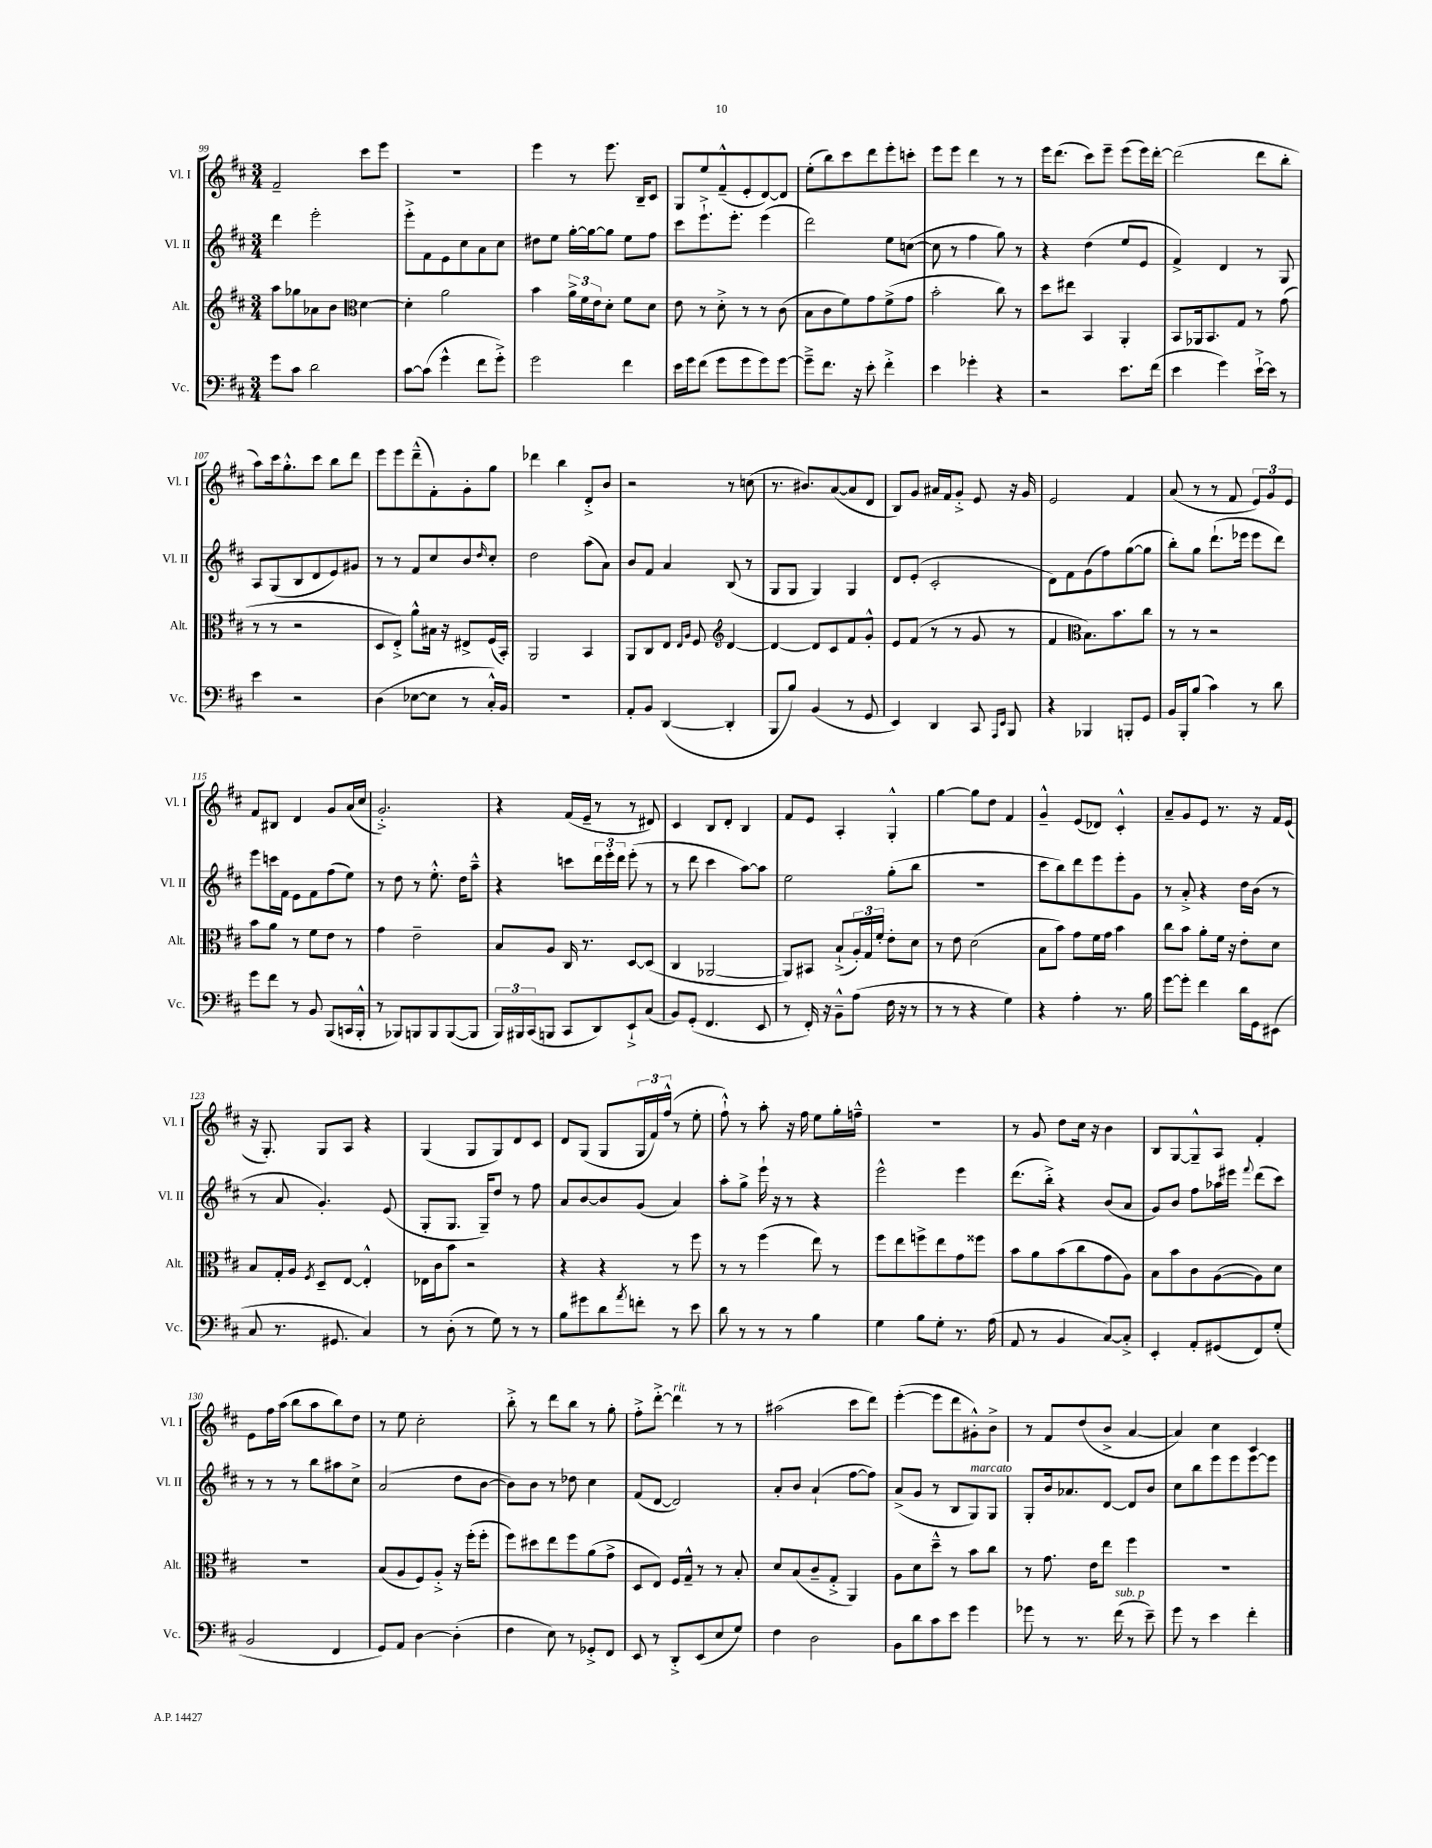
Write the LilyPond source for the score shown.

<<
\new StaffGroup <<
\new Staff = "s0" \with { instrumentName = "Vl. I" shortInstrumentName = "Vl. I" } {
    \clef treble \key d \major \numericTimeSignature \time 3/4
    fis'2-- cis'''8 e'''8 |
    R2. |
    e'''4 r8 e'''8. b16-- cis'8 |
    g8 e''8 fis'8---^( e'8-. d'8~) d'8 |
    e''8-.( b''8) cis'''8 d'''8 e'''8-. c'''8-. |
    e'''8 e'''8 d'''4 r8 r8 |
    e'''16 d'''8.( cis'''8) e'''8-- e'''8( e'''16) d'''16~-. |
    d'''2( d'''8 b''8-. |
    a''8) cis'''16 g''8.-.-^ cis'''8 b''8 d'''8 |
    e'''8 e'''8 d'''8---^( fis'8-.) g'8-. g''8 |
    des'''4 b''4 d'8-.-> b'8 |
    r2 r8 c''8( |
    r8. bis'8.) a'8~( a'8 d'8 |
    b8) g'8 ais'16 fis'16 g'8-.-> e'8 r16 g'16 |
    e'2 fis'4 |
    a'8( r8 r8 fis'8 \tuplet 3/2 { e'8) g'8 e'8 } |
    fis'8 bis8 d'4 g'8 a'16( cis''16 |
    g'2.-.->) |
    r4 fis'16( e'16-- r8 r8 dis'8) |
    cis'4 b8 d'8-. b4 |
    fis'8 e'8 a4-. g4-.-^ |
    g''4~ g''8 d''8 fis'4 |
    g'4---^ e'8( des'8) cis'4-.-^ |
    a'8-- g'8 e'8 r8. r16 fis'16 e'16( |
    r16 g8.-.) g8 a8 r4 |
    g4( g8 g8) d'8 cis'8 |
    d'8 g8( g8 \tuplet 3/2 { g16 fis'16) fis''16-^( } r8 e''8-. |
    fis''8-!-^) r8 a''8-. r16 fis''16 e''8 g''16-. f''16---^ |
    R2. |
    r8 g'8 d''8 cis''16 r16 b'4 |
    b8 g8~ g8---^ a8 fis'4-. |
    e'8 fis''16 a''16( b''8 a''8 b''8) d''8 |
    r8 e''8 cis''2-. |
    b''8-.-> r8 d'''8 b''8 r8 g''8-. |
    fis''8-.-> d'''8~-.-> d'''4^\markup { \italic "rit." } r8 r8 |
    ais''2( cis'''8 d'''8) |
    e'''4~-.( e'''8 d'''8 gis'8-.-^) b'8-> |
    r8 fis'8 d''8( b'8-> a'4~ |
    a'4) cis''4 cis'4 \bar "|." |
}
\new Staff = "s1" \with { instrumentName = "Vl. II" shortInstrumentName = "Vl. II" } {
    \clef treble \key d \major \numericTimeSignature \time 3/4
    d'''4 e'''2-. |
    e'''8-.-> fis'8 e'8 cis''8 a'8 cis''8 |
    dis''8 e''8 g''16~-. g''16~ g''8 e''8 fis''8 |
    cis'''8 e'''8.-!-> e'''8.-. e'''4( |
    d'''2) e''8 c''8~( |
    c''8 r8 fis''4 g''8) r8 |
    r4 d''4( e''8 e'8 |
    fis'4->) d'4 r8 g8 |
    a8 g8( b8 d'8 e'8) gis'8 |
    r8 r8 fis'8 cis''8 b'8 \grace { d''16 } cis''8-. |
    d''2 a''8( a'8) |
    b'8 fis'8 a'4 b8( r8 |
    g8 g8 g4) g4 |
    d'8 e'8-.( cis'2-. |
    d'8) fis'8 g'8( fis''8) g''8~( g''8 |
    b''8-.) g''8 d'''8.-!( ees'''16 ees'''8 d'''8) |
    e'''8 c'''16 fis'16 e'8 fis'8 fis''8( e''8) |
    r8 d''8 r8 e''8.-.-^ d''16 a''8---^ |
    r4 c'''8 \tuplet 3/2 { d'''16 e'''16-. d'''16 } e'''8-.( r8 |
    r8 d'''8 cis'''4 a''8~) a''8 |
    e''2 g''8-.( b''8 |
    R2. |
    cis'''8 b''8) d'''8 e'''8 e'''8-. g'8 |
    r8 a'8-.-> r4 d''16 b'16( r8 |
    r8 a'8 g'4.-.) e'8( |
    g8-. g8. g16--) d''8 r8 fis''8 |
    a'8 b'8~ b'8 g'8( a'4) |
    a''8-. g''8-> e'''16-! r16 r8 r4 |
    e'''2-^ e'''4 |
    d'''8.( b''16-.->) r4 b'8( a'8 |
    g'8) b'8 fis''8 aes''16 eis'''16 \appoggiatura { fis'''8 } d'''8( cis'''8) |
    r8 r8 r8 b''8 ais''8 cis''8-> |
    a'2( d''8 b'8~ |
    b'8) b'8 r8 des''8 cis''4 |
    fis'8( d'8~ d'2) |
    a'8-. b'8 a'4-!( fis''8~ fis''8) |
    a'8->( g'8 r8 b8 g8^\markup { \italic "marcato" }) g8 |
    g8-. b'16 aes'8. d'8~ d'8 b'8 |
    cis''8 b''8 e'''8 e'''8 e'''8~ e'''8 \bar "|." |
}
\new Staff = "s2" \with { instrumentName = "Alt." shortInstrumentName = "Alt." } {
    \clef treble \key d \major \numericTimeSignature \time 3/4
    a''8 ges''8 aes'8 b'8 \clef alto d'4~ |
    d'4-. a'2 |
    b'4 \tuplet 3/2 { a'16-> fis'16 e'16 } d'8-. fis'8 d'8 |
    e'8 r8 d'8-.-> r8 r8 cis'8( |
    b8 cis'8 fis'8) g'8 fis'8->( g'8 |
    b'2-. cis''8) r8 |
    d''8 eis''8 b,4 a,4-. |
    b,8 aes,16 b,8. g8 r8 g'8( |
    r8 r8 r2 |
    d8 e8-.->) a'8-^ bis16 r16 eis8-> fis16( b,16-.) |
    a,2 b,4 |
    a,8 cis8 e8 \grace { e16 a16 } fis8 \clef treble d'4~ |
    d'4~ d'8 cis'8 fis'8 g'8-.-^ |
    e'8 fis'8( r8 r8 g'8 r8 |
    fis'4 \clef alto b8.) b'8. cis''8 |
    r8 r8 r2 |
    b'8 a'8 r8 fis'8 e'8 r8 |
    g'4 e'2-- |
    b8 a8 cis16 r8. d8~ d8( |
    cis4 aes,2~ |
    aes,8) bis,8 b8-!->( \tuplet 3/2 { a16-.) g16 fis'16-. } e'8-. d'8 |
    r8 e'8 d'2( |
    b8 b'8) g'8 fis'16 g'16 b'4 |
    cis''8 b'8 a'8-. fis'16 r16 e'8-. d'8 |
    b8 g16-. a16 \acciaccatura { fis8 } d8-- e8~ e4-.-^ |
    ees16 cis'16 b'8 r2 |
    r4 r4 r8 fis''8 |
    r8 r8 fis''4( e''8) r8 |
    fis''8 e''8 f''8-> e''8 g'8 fisis''8 |
    b'8 a'8 b'8( cis''8 g'8 a8) |
    b8 b'8 cis'8 a8~( a8) d'8 |
    R2. |
    b8( a8 fis8) a8-.-> r16 fis''16-.( fis''8-. |
    fis''8) dis''8 e''8 fis''8 a'8( g'8-> |
    d8 e8) fis16 g16---^ r8 r8 b8-. |
    d'8 b8( cis'8-- g8-.-> a,4) |
    a8 d'8 d''8---^ r8 b'8 cis''8 |
    r8 g'8. e'16 e''8 fis''4 |
    r2. \bar "|." |
}
\new Staff = "s3" \with { instrumentName = "Vc." shortInstrumentName = "Vc." } {
    \clef bass \key d \major \numericTimeSignature \time 3/4
    g'8 cis'8 d'2 |
    cis'8~ cis'8( g'4-^ fis'8 g'8-.->) |
    g'2 fis'4 |
    e'16 g'16 fis'8( g'8 g'8 g'8) g'8~ |
    g'8---> fis'8. r16 e'8-. fis'4-.-> |
    e'4 ges'4-. r4 |
    r2 e'8. fis'16( |
    e'4 g'4) e'16~-!-> e'16 r8 |
    e'4 r2 |
    d4( ees8~ ees8 r8 cis16-.-^) b,16 |
    R2. |
    a,8-. b,8 d,4~( d,4-. |
    b,,8 b8) b,4( r8 g,8 |
    e,4) d,4 cis,8 \grace { a,,16 e,16 } b,,8 |
    r4 bes,,4 b,,8-. g,8 |
    b,16 b,,16-. b8( cis'4) r8 d'8 |
    g'8 fis'8 r8 b,8 b,,8( c,16 b,,16-.-^ |
    r8 bes,,8) b,,8 b,,8 b,,8~( b,,8 |
    \tuplet 3/2 { b,,16) bis,,16 cis,16( } b,,8 cis,8 d,8) e,8-!-> cis8( |
    b,8) g,8-.( fis,4. e,8 |
    r8 fis,16-.) r16 b,8---^ a8( fis16 r16 r8 |
    r8 r8 r4 g4) |
    r4 a4-. r8. b16 |
    g'8~ g'8-. fis'4 d'16 g,16 eis,8( |
    cis8 r8. gis,8. cis4) |
    r8 d8-.( r8 g8) r8 r8 |
    b8 gis'8 d'8 \acciaccatura { a'8 } f'8-. r8 e'8 |
    d'8 r8 r8 r8 b4 |
    g4 b8 g8-. r8. a16( |
    a,8 r8 b,4 cis8~) cis8-.-> |
    e,4-. a,8-. gis,8( fis,8) g8-.( |
    b,2 fis,4 |
    g,8) a,8 d4~ d4-.( |
    fis4 e8) r8 ges,8-.-> fis,8 |
    e,8 r8 d,8-.-> e,8( e8 g8) |
    fis4 d2 |
    b,8 d'8 cis'8 e'8 g'4 |
    ges'8 r8 r8. fis'16^\markup { \italic "sub. p" }( r8 e'8--) |
    g'8 r8 e'4 fis'4-. \bar "|." |
}
>>
>>
\layout { \context { \Score currentBarNumber = #99 } }
